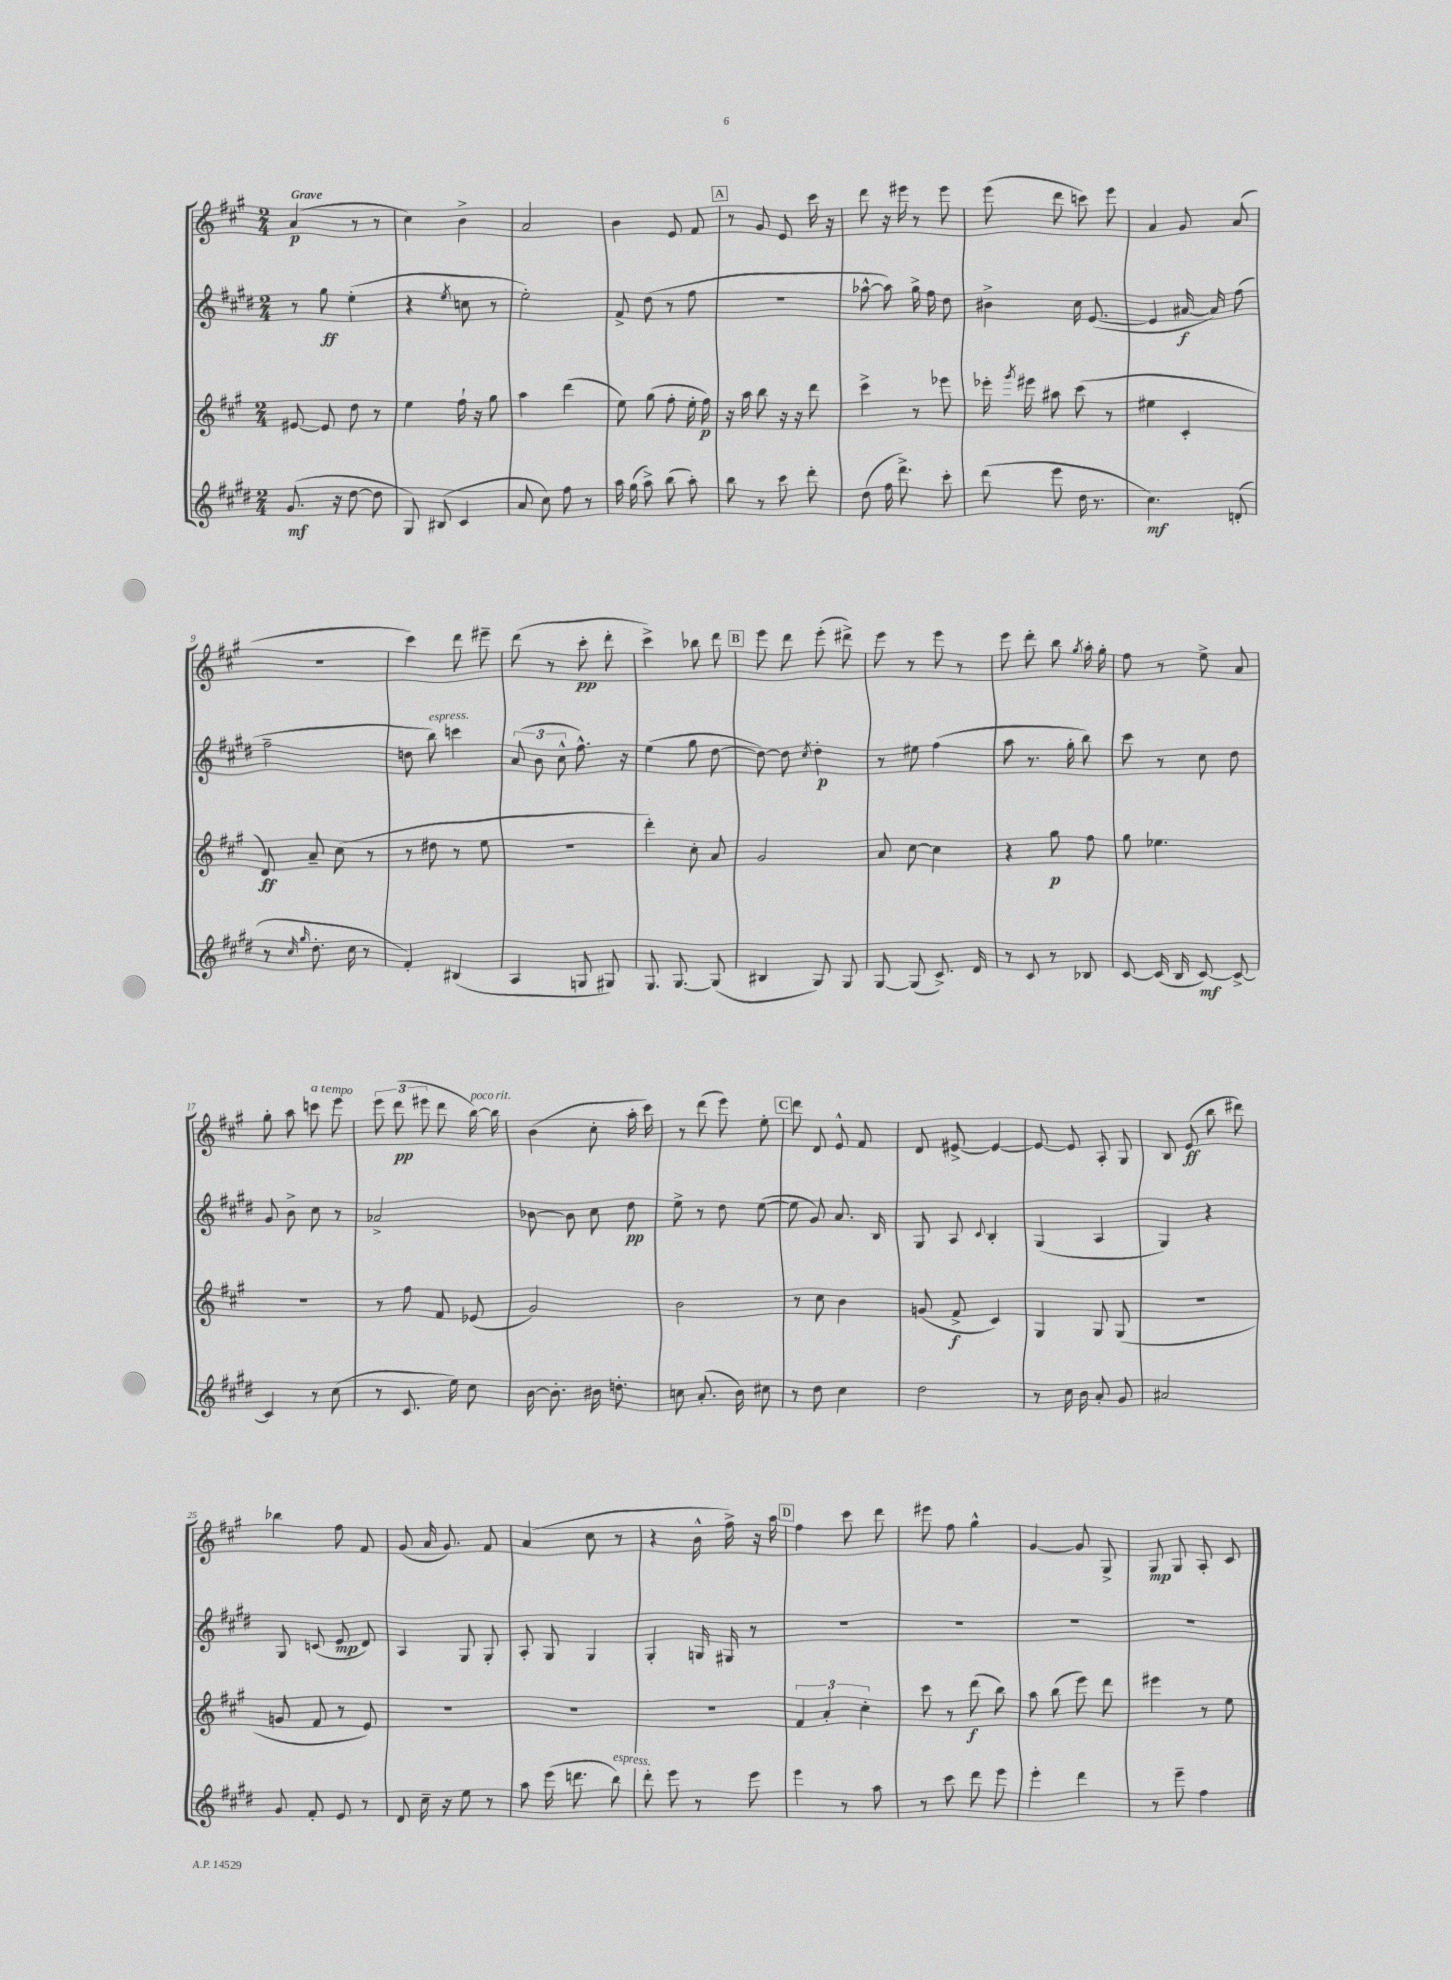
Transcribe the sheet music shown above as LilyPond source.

<<
\new StaffGroup <<
\new Staff = "s0" {
    \clef treble \key a \major \numericTimeSignature \time 2/4 \tempo "Grave"
    \autoBeamOff a'4\p( r8 r8 |
    cis''4) b'4-> |
    a'2 |
    b'4 e'8 fis'8 |
    \mark \markup { \box "A" } r8 gis'8 e'8 cis'''16 r16 |
    d'''8 r16 eis'''16 r8 eis'''8 |
    e'''8( d'''8 c'''8) e'''8 |
    a'4 gis'8 a'8( |
    R2 |
    cis'''4) d'''8 eis'''8-- |
    d'''8( r8 cis'''8-.\pp d'''8-. |
    cis'''4->) bes''8 d'''8 |
    \mark \markup { \box "B" } e'''8 d'''8 e'''8-.( dis'''8->) |
    e'''8 r8 e'''8 r8 |
    e'''8 d'''8-. b''8 \acciaccatura { gis''8 } a''16-. gis''16-. |
    fis''8 r8 e''8-> a'8 |
    gis''8-. a''8 c'''8^\markup { \italic "a tempo" } e'''8 |
    \tuplet 3/2 { e'''8 d'''8\pp( eis'''8 } d'''8 b''16~^\markup { \italic "poco rit." }) b''16 |
    b'4( cis''8-. a''16-. cis'''16) |
    r8 d'''8( e'''8) e''8-. |
    \mark \markup { \box "C" } d'''8 d'8 e'8-^ fis'8 |
    d'8 eis'8~-> eis'4~ |
    eis'8~ eis'8 a8-. gis8 |
    b8 e'8\ff( b''8 dis'''8) |
    bes''4 fis''8 fis'8 |
    gis'8( a'16 gis'8.) fis'8 |
    a'4( cis''8 r8 |
    r4 b'16-^ fis''16->) r16 a''16 |
    \mark \markup { \box "D" } fis''4 cis'''8 d'''8 |
    eis'''8 fis''8 gis''4-^ |
    gis'4~ gis'8 gis8-> |
    gis8\mp gis8 a8-. cis'8 \bar "|." |
}
\new Staff = "s1" {
    \clef treble \key e \major \numericTimeSignature \time 2/4
    \autoBeamOff r8 gis''8\ff e''4-.( |
    r4 \acciaccatura { e''8 } c''8 r8 |
    e''2-.) |
    fis'8-> dis''8( r8 fis''8 |
    \mark \markup { \box "A" } r2 |
    aes''8~-^ aes''8) gis''16-> fis''16 dis''8 |
    bis'4-> cis''16 e'8.~( |
    e'4 ais'16~\f ais'16) fis''8( |
    fis''2-- |
    d''8 b''8^\markup { \italic "espress." }) c'''4 |
    \tuplet 3/2 { a'8( b'8 cis''8-^ } fis''8.-^) r16 |
    e''4( gis''8 dis''8~ |
    \mark \markup { \box "B" } dis''8~) dis''8 \acciaccatura { cis''8 } dis''4-.\p |
    r8 eis''8 fis''4( |
    a''8 r8. gis''16-. b''8) |
    cis'''8 r8 cis''8 dis''8 |
    gis'8 b'8-> cis''8 r8 |
    aes'2-> |
    bes'8~ bes'8 cis''8 dis''8\pp |
    e''8-> r8 dis''8 e''8~( |
    \mark \markup { \box "C" } e''8 gis'8) a'8. b16 |
    gis8 a8 \appoggiatura { cis'8 } b4-. |
    gis4( a4 |
    gis4) r4 |
    gis8 c'8( e'8\mp dis'8) |
    a4 gis8 gis8-. |
    a8-. gis8 gis4 |
    gis4-. g16 gis16 r8 |
    \mark \markup { \box "D" } R2 |
    R2 |
    R2 |
    R2 \bar "|." |
}
\new Staff = "s2" {
    \clef treble \key a \major \numericTimeSignature \time 2/4
    \autoBeamOff eis'8~ eis'8 d''8 r8 |
    e''4 fis''16-! r16 gis''8 |
    a''4 d'''4( |
    e''8) gis''8( fis''8-. e''16-. fis''16\p) |
    \mark \markup { \box "A" } r16 a''16 b''8 r16 r16 d'''8 |
    cis'''4-> r8 ees'''8 |
    ees'''16-. \acciaccatura { gis'''8 } eis'''16 ais''8 cis'''8( r8 |
    eis''4 cis'4-. |
    d'8\ff) a'8-- cis''8( r8 |
    r8 dis''8 r8 e''8 |
    R2 |
    d'''4-.) cis''8-. a'8 |
    \mark \markup { \box "B" } gis'2 |
    a'8 cis''8~ cis''4 |
    r4 gis''8\p fis''8 |
    gis''8 ees''4. |
    r2 |
    r8 fis''8 fis'8 ees'8( |
    gis'2) |
    b'2 |
    \mark \markup { \box "C" } r8 cis''8 b'4 |
    g'8( fis'8->\f cis'4) |
    gis4 gis8 gis8( |
    R2 |
    g'8 fis'8 r8 e'8) |
    R2 |
    R2 |
    R2 |
    \mark \markup { \box "D" } \tuplet 3/2 { fis'4 a'4-. cis''4-. } |
    cis'''8 r8 d'''8\f( b''8) |
    a''8 b''8( e'''8) d'''8 |
    eis'''4 r8 e''8 \bar "|." |
}
\new Staff = "s3" {
    \clef treble \key e \major \numericTimeSignature \time 2/4
    \autoBeamOff gis'8.\mf( r16 dis''8~ dis''8 |
    gis8) bis8( cis'4 |
    a'8 cis''8) fis''8 r8 |
    a''16 gis''16( a''8->) b''8( a''8-.) |
    \mark \markup { \box "A" } b''8 r8 cis'''8 dis'''8-. |
    dis''8( fis''16 dis'''8.->) cis'''8-. |
    dis'''8( e'''8 dis''16 r8. |
    cis''4.\mf) d'8-.( |
    r8 \grace { cis''16 gis''16 } dis''8.-. cis''16 r8 |
    fis'4-.) bis4( |
    a4 g8 gis8) |
    gis8. gis8.~ gis8( |
    \mark \markup { \box "B" } bis4 gis8) gis8 |
    gis8~ gis8( cis'8.->) dis'16 |
    r8 cis'8 r8 bes8 |
    cis'8~ cis'16( b16 cis'8~\mf) cis'8~-> |
    cis'4 r8 cis''8( |
    r8 cis'8. e''16) cis''8 |
    b'16~ b'8.-. bis'16 d''8.-. |
    c''8 a'8.-.( b'16) cis''8 |
    \mark \markup { \box "C" } r8 dis''8 cis''4 |
    dis''2 |
    r8 cis''16 b'16 a'8-. gis'8 |
    ais'2 |
    gis'8 fis'8-. e'8 r8 |
    dis'8 cis''16-- r16 e''8 r8 |
    a''8 e'''16( d'''8. b''8^\markup { \italic "espress." }) |
    dis'''8-. e'''8 r8 e'''8 |
    \mark \markup { \box "D" } e'''4 r8 a''8 |
    r8 cis'''8 dis'''8 e'''8 |
    e'''4-. dis'''4 |
    r8 e'''8-- fis''4 \bar "|." |
}
>>
>>
